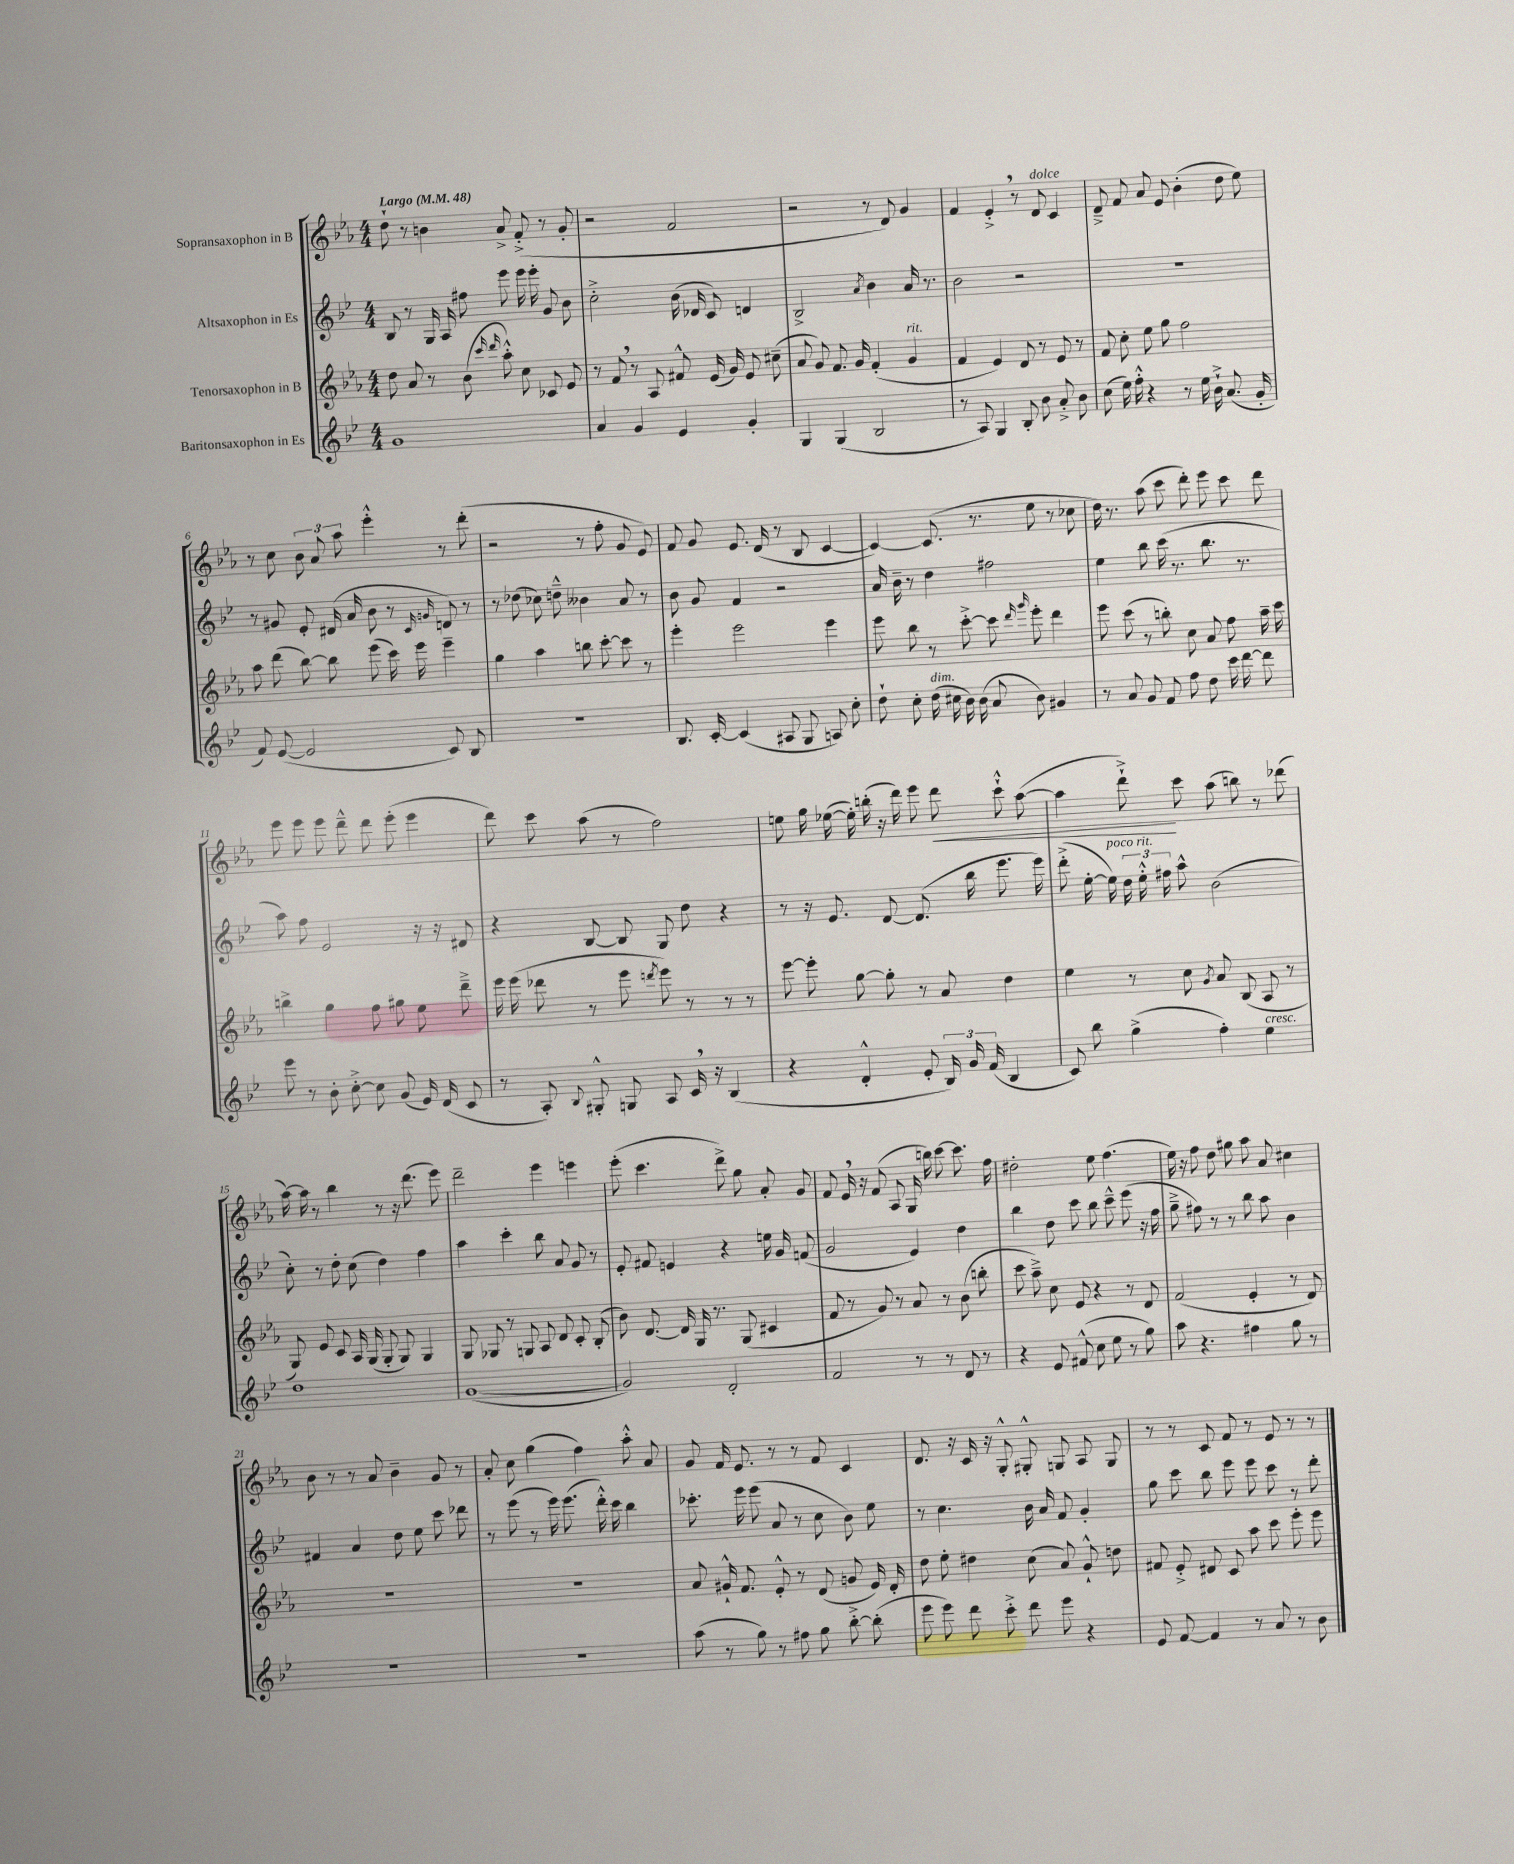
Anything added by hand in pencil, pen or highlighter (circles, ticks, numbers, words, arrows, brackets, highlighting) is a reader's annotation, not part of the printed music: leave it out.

**kern	**kern	**kern	**kern
*staff4	*staff3	*staff2	*staff1
*clefG2	*clefG2	*clefG2	*clefG2
*k[b-e-]	*k[b-e-a-]	*k[b-e-]	*k[b-e-a-]
*M4/4	*M4/4	*M4/4	*M4/4
*MM48	*MM48	*MM48	*MM48
1g	8dd\	8B-/	8dd`\
.	8a-/	8r	8r
.	8r	16G/	4b\
.	.	16A/	.
.	(8b-\	8ff#\	.
.	16qqccc/	.	.
.	16qqddd/	.	.
.	8aa-'^^\)	8eee-\	8a-^/
.	8cc\	16eee-\	(8f'^/
.	.	16eee-'\	.
.	8c-/	8g/	8r
.	8e-/	8b-\	8g'/
=	=	=	=
4a/	8r	2cc'^\	2r
.	8f/	.	.
4g/	8r	.	.
.	8A-/	.	.
4e-/	8f#^^/	(16b-\	2f/
.	.	16d-/	.
.	(16e-/	8c/)	.
.	16g/)	.	.
4g'/	8e-/	4d/	.
.	(8cc#~\	.	.
=	=	=	=
4G/	8a-/	2B-^/	2r
.	8g/)	.	.
(4G/	8.f/	.	.
.	16g/	.	.
.	.	8qa/	.
2B-/	(4f'/	4b-\	8r
.	.	.	8d/)
.	4g/	16a/	4g/
.	.	8.r	.
=	=	=	=
8r	4f/	2b-\	4f/
8A/)	.	.	.
4G/	4e-/)	.	4e-'^/
8B-'/	8d/	2r	8r
8b-\	8r	.	8d/
8a'^/	8e-/	.	4c/
8b-\	8r	.	.
=	=	=	=
(8cc\	8f/	1r	8d~^/
16ee-\)	8cc'\	.	8f/
16ff'^^\	.	.	.
4r	8ee-\	.	8a-/
.	8gg\	.	8e-/
8r	2ff\	.	(4b-'\
16ee-\	.	.	.
16b-`^\	.	.	.
(8.a/	.	.	8dd\
.	.	.	8ee-\)
16g'/	.	.	.
=	=	=	=
8f/)	8aa-\	8r	8r
([8e-/	(8ddd\	8g#/	8cc\
2e-/]	[8bb-\)	8e-'/	12b-\
.	.	.	12a-/
.	8bb-\]	(16d#/	.
.	.	.	12aa-\
.	.	16a/	.
.	(8eee-\	8b-\	4eee-'^^\
.	16ccc\)	8r	.
.	16eee-\	.	.
.	.	16qqc/	.
.	.	16qqg/	.
8c/)	4eee-~\	8d/)	8r
8B-/	.	8r	(8ddd'\
=	=	=	=
1r	4gg\	8r	2r
.	.	(8dd-\	.
.	4aa-\	8cc-\)	.
.	.	8dd~^^\	.
.	8bb\	4b--\	8r
.	[8ccc'\	.	8ff'\
.	8ccc\]	8a/	8g/
.	8r	8r	8e-/)
=	=	=	=
8.B-/	4eee-'\	8b-\	8f/
.	.	8g/	8g/
[16c'/	.	.	.
(4c/]	2eee-\	4f/	8.e-/
.	.	.	(16d/
8A#/	.	2r	8r
8G/	.	.	8B-/
8A/)	4eee-\	.	[4c/
8cc'\	.	.	.
=	=	=	=
8dd`\	8eee-\	16a/	4c/_)
.	.	16b-~\	.
8cc'\	8bb-\	8r	.
(16dd\	8r	4dd\	(8.c/]
16cc#\	.	.	.
16b-\)	[8ccc'^\	.	.
(16b-\	.	.	8.r
8a/	8ccc\]	2ff#\	.
.	16qqddd/	.	.
.	16qqggg/	.	.
8b-\)	8eee-'\	.	8ee-\
4g#/	4ddd\	.	8r
.	.	.	8cc-\
=	=	=	=
8r	8eee-\	4ee-\	16dd\)
.	.	.	8.r
8a/	(8ccc\	.	.
8g/	8r	8bb-\	(8aa-\
8f/	8bb'\)	(16ccc\	8ccc\
.	.	8.r	.
8ff\	8cc\	.	8ddd'\)
8dd\	8a-/	8.bb-\	8eee-\
16ccc\	8ff\	.	8ccc\
[16ddd\	.	8.r	.
8ddd\]	16aa-~\	.	8ddd\
.	16ccc\	.	.
=	=	=	=
8eee-\	4bb^\	8aa\)	8eee-\
8r	.	8ff\	8eee-\
8b-'\	4gg\	2e-/	8eee-\
[8cc'^\	.	.	8ddd~^^\
8cc\]	8ff\	.	8ddd\
(8g/	8gg#\	.	(8eee-'\
16e-/)	8ee-\	16r	4eee-\
(16d/	.	16r	.
8c/	8ddd~^\	8d#/	.
=	=	=	=
8r	16eee-\	4r	8ddd\)
.	(16eee-\	.	.
8A'/)	8ddd-\	.	8ccc\
8qqB-/	.	.	.
8G#'^^/	8r	[8B-/	(8aa-\
8G/	8eee-\	8B-/]	8r
.	8qddd/	.	.
8A/	8eee-\)	8G/	2ff\)
16c/	8r	8dd\	.
16r	.	.	.
(4B-/	8r	4r	.
.	8r	.	.
=	=	=	=
4r	[8eee-\	8r	8ee\
.	8eee-'\]	16r	16gg\
.	.	8.e-/	([16ee-\
4d'^^/	[8gg\	.	16ee-'\])
.	.	.	(16bb'\
.	8gg'\]	[8d/	16r
.	.	.	16ddd\)
8e-'/	8r	(8.d/]	8eee-\
24B-/)	8a-/	.	8ddd\
24g/	.	.	.
.	.	16bb-\	.
(24f/	.	.	.
4B-/	4dd\	8.eee-\	8ccc`^^\
.	.	.	([8aa-\
.	.	16eee-\)	.
=	=	=	=
8c/)	4ee-\	(8ddd'^\	4aa-\]
8bb-\	.	[16ee-'\	.
.	.	16ee-\])	.
(4gg^\	8r	24dd\	8ddd`^\)
.	.	24ee-'^^\	.
.	.	24ff#\	.
.	8cc\	8aa^^\	8ccc\
.	8qg/	.	.
4ff'\)	8a-/	(2b-\	(8aa-\
.	(8B-/	.	8bb\)
4ee-\	8A-/	.	8r
.	8r	.	(8ddd-\
=	=	=	=
1dd	8G/)	8cc'\)	[16aa-\)
.	.	.	16aa-\]
.	8e-/	8r	8r
.	8c/	8dd'\	4bb-\
.	16A-/	(8cc\	.
.	(16G/	.	.
.	8G'/	4dd\)	8r
.	8G/)	.	16r
.	.	.	(8.ddd\
.	4G/	4ff\	.
.	.	.	8eee-\)
=	=	=	=
([1g	8G/	4aa\	2ddd~\
.	8G-/	.	.
.	8r	4ccc'\	.
.	8G/	.	.
.	8A-/	8bb-\	4eee-\
.	8d/	8a/	.
.	8c'/	8g/	4eee\
.	(8B-'/	8r	.
=	=	=	=
2g/])	8b-\)	8e-'/	(8eee-'\
.	[8.d/	8f#/	4.ccc\
.	.	4e/	.
.	16d/]	.	.
.	16G/	.	.
.	8.r	.	.
2d'/	.	4r	8ddd^\)
.	(8G/	.	8gg\
.	4c#/	16ee\	8a-'/
.	.	16g/	.
.	.	(8f/	8g/
=	=	=	=
2f/	8f/	2g/	8f/
.	8r	.	16e-/
.	.	.	16r
.	8g/)	.	(8f/
.	8r	.	8A-/
8r	8a-/	4e-/)	16G/
.	.	.	16bb\)
8r	8r	.	[8ccc\
8d/	(8b-\	4dd\	8.ccc\]
8r	8bb'\	.	.
.	.	.	16ff\
=	=	=	=
4r	8ccc\	4bb-\	2dd#'\
.	8aa-~^\)	.	.
8e-/	8cc\	8dd\	.
(8f#^^/	8e-/	8ccc\	.
8cc\	4r	8bb-\	8ee-\
8ee-\	.	8ccc~^^\	(4.ff\
8r	8r	(8eee-\	.
8gg\)	8d/	16r	.
.	.	16ff\	.
=	=	=	=
8aa\	(2f/	8gg~^\	16ee-\)
.	.	.	16r
4.r	.	8ff#\)	8ff\
.	.	8r	8dd\
.	.	8r	8gg#\
4ff#\	4e-'/	8bb-\	8aa-\
.	.	8aa\	8a-/
8gg\	8r	4b-\	4cc#\
8r	8d/)	.	.
=	=	=	=
1r	1r	4f#/	8b-\
.	.	.	8r
.	.	4a/	8r
.	.	.	8a-/
.	.	8dd\	4b-~\
.	.	8ee-\	.
.	.	8ccc\	8g/
.	.	8ddd-\	8r
=	=	=	=
1r	1r	8r	8a-'/
.	.	(8eee-\	8cc\
.	.	8r	(4gg\
.	.	16eee-\)	.
.	.	(8.eee-\	.
.	.	.	4ff\)
.	.	16ddd'^^\)	.
.	.	16ccc\	.
.	.	4bb-\	8aa-'^^\
.	.	.	8a-/
=	=	=	=
(8aa\	8a-/	8.ccc-'\	8g/
8r	16g#`^^/	.	16f/
.	8.f/	16eee-\	8.e-/
8gg\)	.	(8eee-\	.
8r	8e-'^^/	8a/	8r
8ff#\	8r	8r	8r
8gg\	(8d/	8cc\	8f/
[8bb-'^\	8g/	8b-\)	4c/
(8bb-'\]	16e-/)	8ee-\	.
.	16d'/	.	.
=	=	=	=
8eee-\	8dd\	8r	8.d/
8eee-\)	8ee-'\	4.cc\	.
.	.	.	16r
8ddd\	4dd#\	.	16c/
.	.	.	16r
8ccc'^\	.	.	8G'^^/
8ddd\	(8cc\	16b-\	8G#'^^/
.	.	16a/	.
8eee-\	8a-/)	8f/	8G/
4r	8g`^^/	4g'/	8A-/
.	8dd\	.	8G/
=	=	=	=
8e-/	8f#/	8gg\	8r
[8f/	8e-'^/	8ccc\	8r
4f/]	8d#/	8bb-\	8c/
.	8c/	8eee-\	8f/
8r	8aa-\	8eee-\	8r
8a/	8ccc\	8ccc\	8e-/
8r	8eee-'\	8r	8r
8b-\	8eee-\	8ddd'\	8r
==	==	==	==
*-	*-	*-	*-
